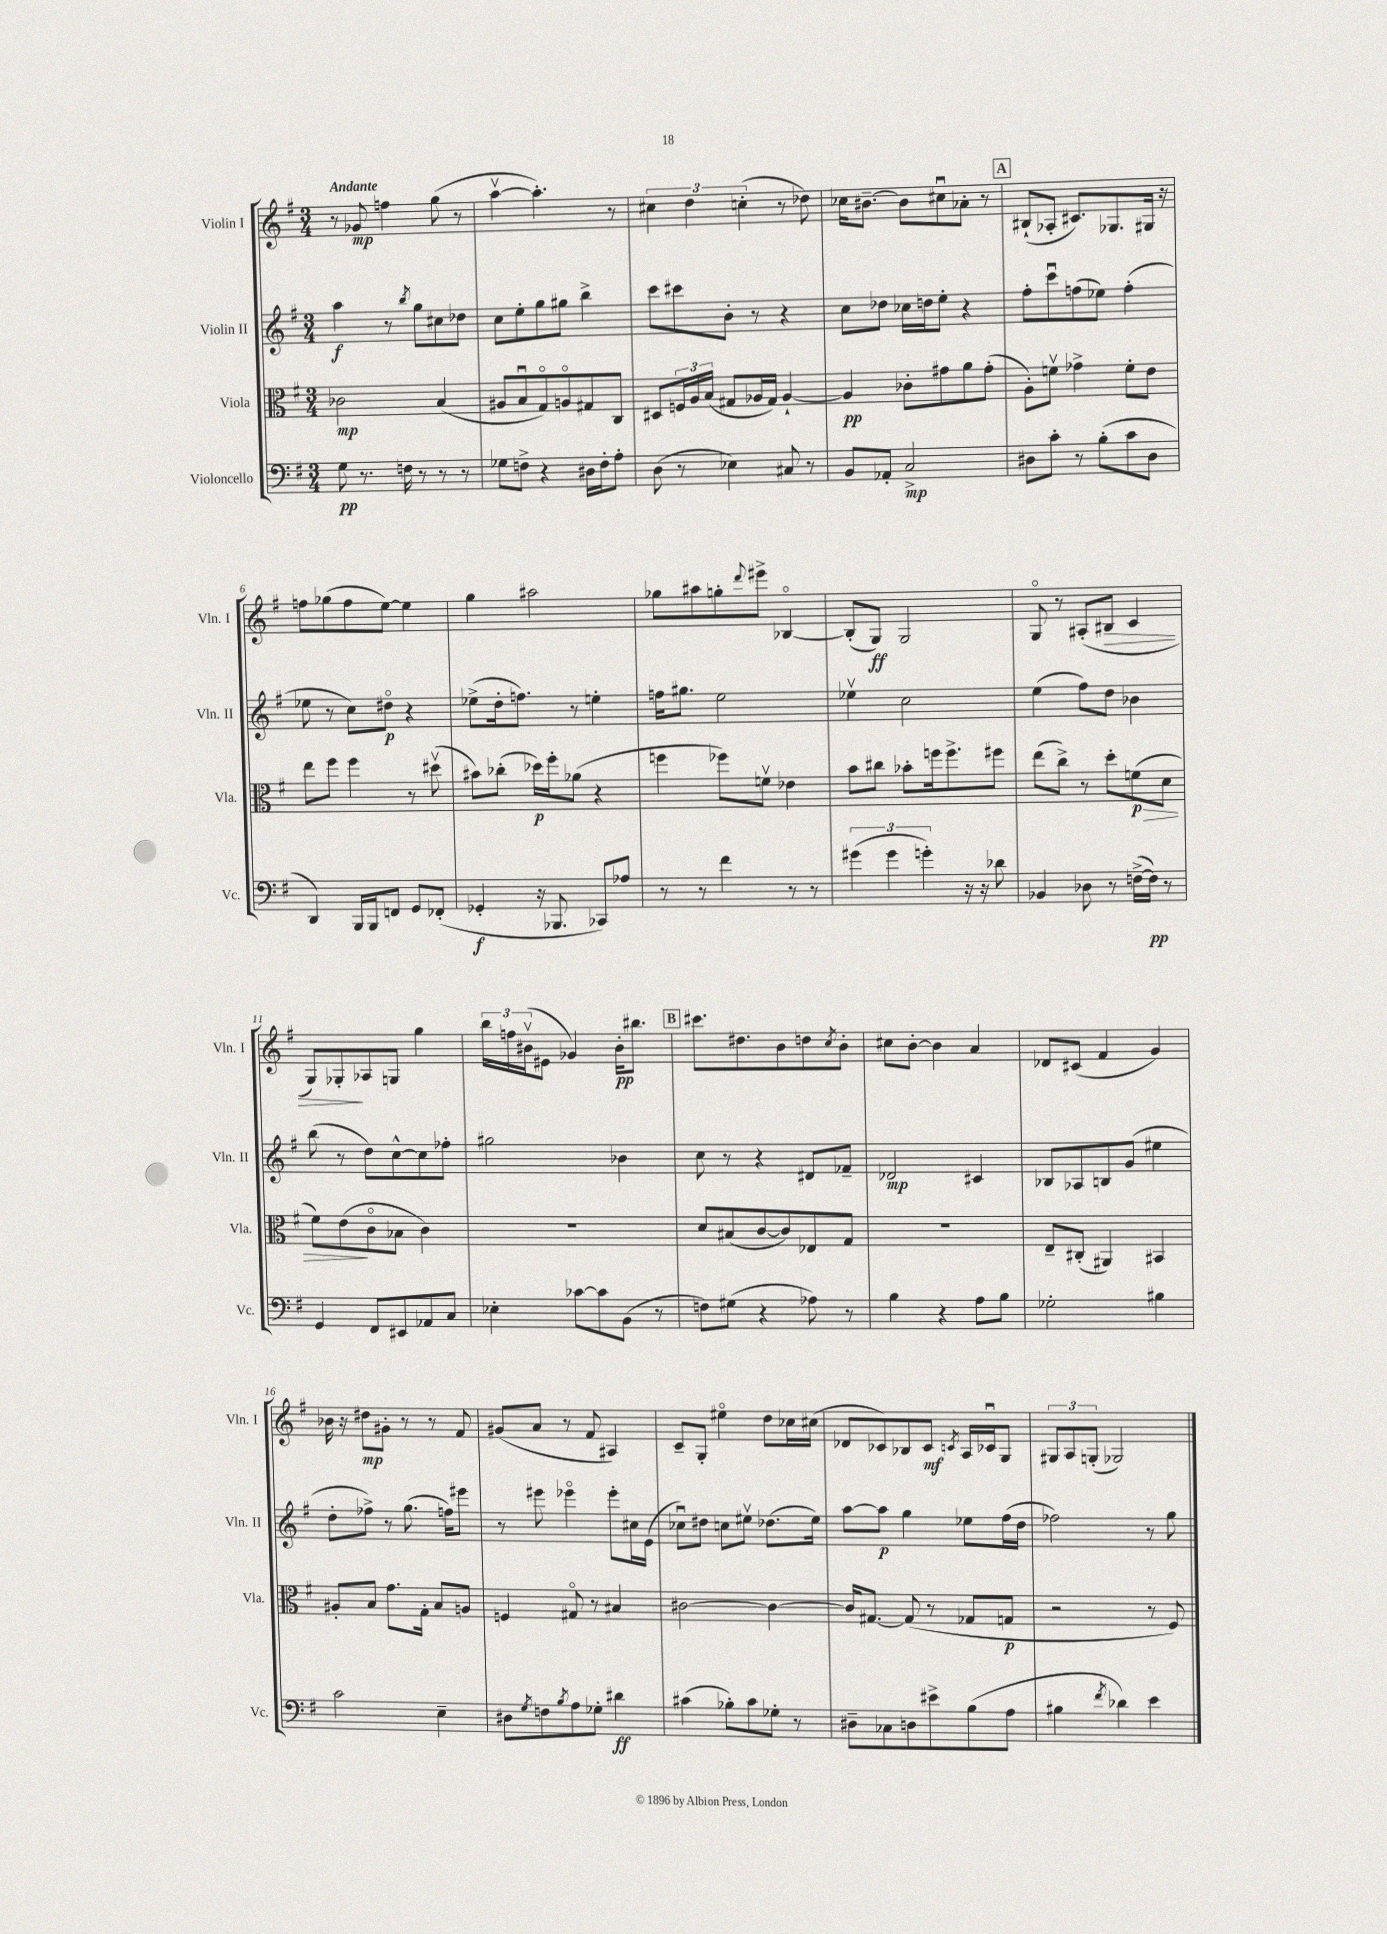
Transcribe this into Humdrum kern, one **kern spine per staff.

**kern	**kern	**kern	**kern
*staff4	*staff3	*staff2	*staff1
*clefF4	*clefC3	*clefG2	*clefG2
*k[f#]	*k[f#]	*k[f#]	*k[f#]
*M3/4	*M3/4	*M3/4	*M3/4
8G\	2c-\	4aa\	8r
8.r	.	.	8g-/
.	.	8r	4ff\
16F\	.	.	.
.	.	8qbb/	.
8r	.	8gg\L	.
8r	(4B/	8cc#\	(8gg\
8r	.	8dd-\J	8r
=	=	=	=
8G-\L	8A#/L	8cc\L	[4aav\
8F^\J	8Bu/	8ee'\	.
4r	8Go/)	8gg\	4.aa'\])
.	8Ao/	8gg#\J	.
16D#\LL	8G#/	4bb^\	.
16F'\J	.	.	.
8A'\J	8C/J	.	8r
=	=	=	=
(8D\	8D#/L	8ccc\L	6cc#\
8r	24F/L	8ccc#\	.
.	24A/	.	6dd\
.	(24B/JJ	.	.
4E-\)	8G#/L	8b'\J	.
.	.	.	(6cc'\
.	16A-/L	8r	.
.	16G#/JJ)	.	.
8C#/	[4A-`/	4r	8r
8r	.	.	8dd-\)
=	=	=	=
8BB/L	4A-/]	8cc\L	16cc-\LK
.	.	.	[8.b#~\J
8AA-'/J	.	8dd-\J	.
2C^/	8c-'\L	16cc-\LL	8b#\]L
.	.	16dd\J	.
.	8g#\	8ee'\J	8cc#u\
.	8a\	4r	8a-'\J
.	(8g#'\J	.	8r
=	=	=	=
8D#\L	8A'\L)	8ff#'\L	(8B#`/L
8c'\J	8fv\J	8cccu\	8A-'/J
8r	4g-^\	(8ff\	8.c#/L)
(8B'\L	.	8ee-\J)	.
.	.	.	8.G-/
8c\	8f'\L	(4ff'\	.
8D#\J	8e\J	.	16G#/Jk
.	.	.	16r
=	=	=	=
4DD/)	8ee\L	8ee-\	8ff\L
.	8ff#\J	8r	(8gg-\
16BBB/LL	4ff#\	8cc\L)	8ff\
16BBB/J	.	.	.
8FF/J	.	8dd#o\J	[8ee\J)
8GG/L	8r	4r	4ee\]
(8FF-'/J	(8dd#v\	.	.
=	=	=	=
4GG-'/	8b#\L)	(8ee-^\L	4gg\
.	(8cc-'\J	16dd'\k	.
.	.	8.ff\J)	.
16r	16dd-\LL)	.	2aa#\
8.BBB-/	16ff#'\J	.	.
.	(8a-\J	8r	.
8CC-/L)	4r	4ee'\	.
8A-/J	.	.	.
=	=	=	=
8r	4ff\	16ff\LK	8gg-\L
.	.	8.gg#\J	.
8r	.	.	8aa#\
4f#\	8ff-\L)	2ee\	8gg'\
.	.	.	8qqddd/
.	8fv\J	.	8eee#^\J
8r	4e-\	.	[4B-o/
8r	.	.	.
=	=	=	=
(6g#\	8b\L	4ee-v\	(8B-'/]L
.	8cc#\J	.	8G/J)
6g#\	.	.	.
.	8b-'\L	2cc\	2G/
6g'\)	.	.	.
.	16ff\k	.	.
.	8.ff^\	.	.
16r	.	.	.
16r	.	.	.
8d-\	8ff#\J	.	.
=	=	=	=
4BB-/	(8ee\L	(4ee\	8Go/
.	8cc^\J)	.	8r
8D-\	8r	8ff#\L)	(8A#'/L
8r	8dd'\L	8dd\J	8B#/J
([16F^\LL	(8f\	4b-\	4c/
16F\]JJ)	.	.	.
8r	8d\J	.	.
=	=	=	=
4GG/	8f#\L)	(8bb\	8G/L)
.	(8e\	8r	8G-'/
8FF#/L	8co\	8dd\L)	8A-/
8EE#/	8B-\J	[8cc^^\	8G/J
8AA-/	4c\)	8cc\]	4gg\
8C/J	.	8ff-'\J	.
=	=	=	=
4E-'\	2.r	2gg#\	24bb\LL
.	.	.	24ff\
.	.	.	(24b#v\J
.	.	.	8e#\J
[8c-\L	.	.	4g-/)
8c-\]	.	.	.
(8BB\J	.	4b-\	16b#'\LK
.	.	.	8.bb#\J
8r	.	.	.
=	=	=	=
8F\L)	8d/L	8cc\	8.ccc#\L
(8G#\J	(8B#/	8r	.
.	.	.	8.dd#\
4r	[8c/	4r	.
.	8c/])	.	8b\
8A-\)	8E-/	8d#/L	8dd\
.	.	.	8qcc/
8r	8G/J	8f-~/J	8b'\J
=	=	=	=
4B\	2.r	2d-/	8cc#\L
.	.	.	[8b'\J
4r	.	.	4b\]
8A\L	.	4c#/	4a/
8B\J	.	.	.
=	=	=	=
2G-'\	8E~/L	8B-/L	8d-/L
.	(8C#'/J	8A-/	(8c#/J
.	4AA#/)	8B/	4f#/
.	.	(8g/J	.
4B#\	4BB#/	4ee#\	4g/)
=	=	=	=
2c\	8A#'/L	8dd'\L	16b-\
.	.	.	16r
.	8B/J	8ff-^\J)	8dd#\L
.	8.g\L	8r	8g#'\J
.	.	(8.gg\	8r
.	16G'\Jk	.	.
4E~\	8B/L	.	8r
.	.	16ff\LK)	.
.	8A/J	8eee#\J	8f#/
=	=	=	=
8D#\L	4F/	8r	(8g#/L
8qG/	.	.	.
8F\	.	8eee#\	8a/J
8qB/	.	.	.
8A\	8G#o/	4eee-o\	8r
8G-'\J	8r	.	8f#/
4d#\	4B#/	8eee-'\L	4A#/)
.	.	16cc#\L	.
.	.	(16e\JJ	.
=	=	=	=
(4c#\	[2c#\	8cc-u\L)	8c~/L
.	.	8dd#\J	8G'/J
8B-'\L)	.	8cc\L	4ee#o\
8c#\	.	8ee#v\J	.
8G-'\J	4c#\_	(8.dd-\L	8dd\L
8r	.	.	16cc-\L
.	.	16ee#\Jk)	(16cc#\JJ
=	=	=	=
8D#~\L	16c#/]LK	[8aa\L	8d-/L
.	[8.G#/J	.	.
8C-\	.	8aa\]J	8c-/)
8D\	(8G#/]	4gg\	8B-/
8e#^\	8r	.	8c-/J
.	.	.	8qc/
(8B\	8G-/L	8ee-\L	16A/LL
.	.	.	16c-u/J
8A\J	8G/J	(16ff#\L	8G/J
.	.	16dd\JJ	.
=	=	=	=
4B#\	2r	2ff-\)	12G#/L
.	.	.	12A/
.	.	.	(12G'/J
8qf#/	.	.	.
4d-\)	.	.	2G-/)
4e\	8r	8r	.
.	8F#/)	8gg\	.
==	==	==	==
*-	*-	*-	*-
